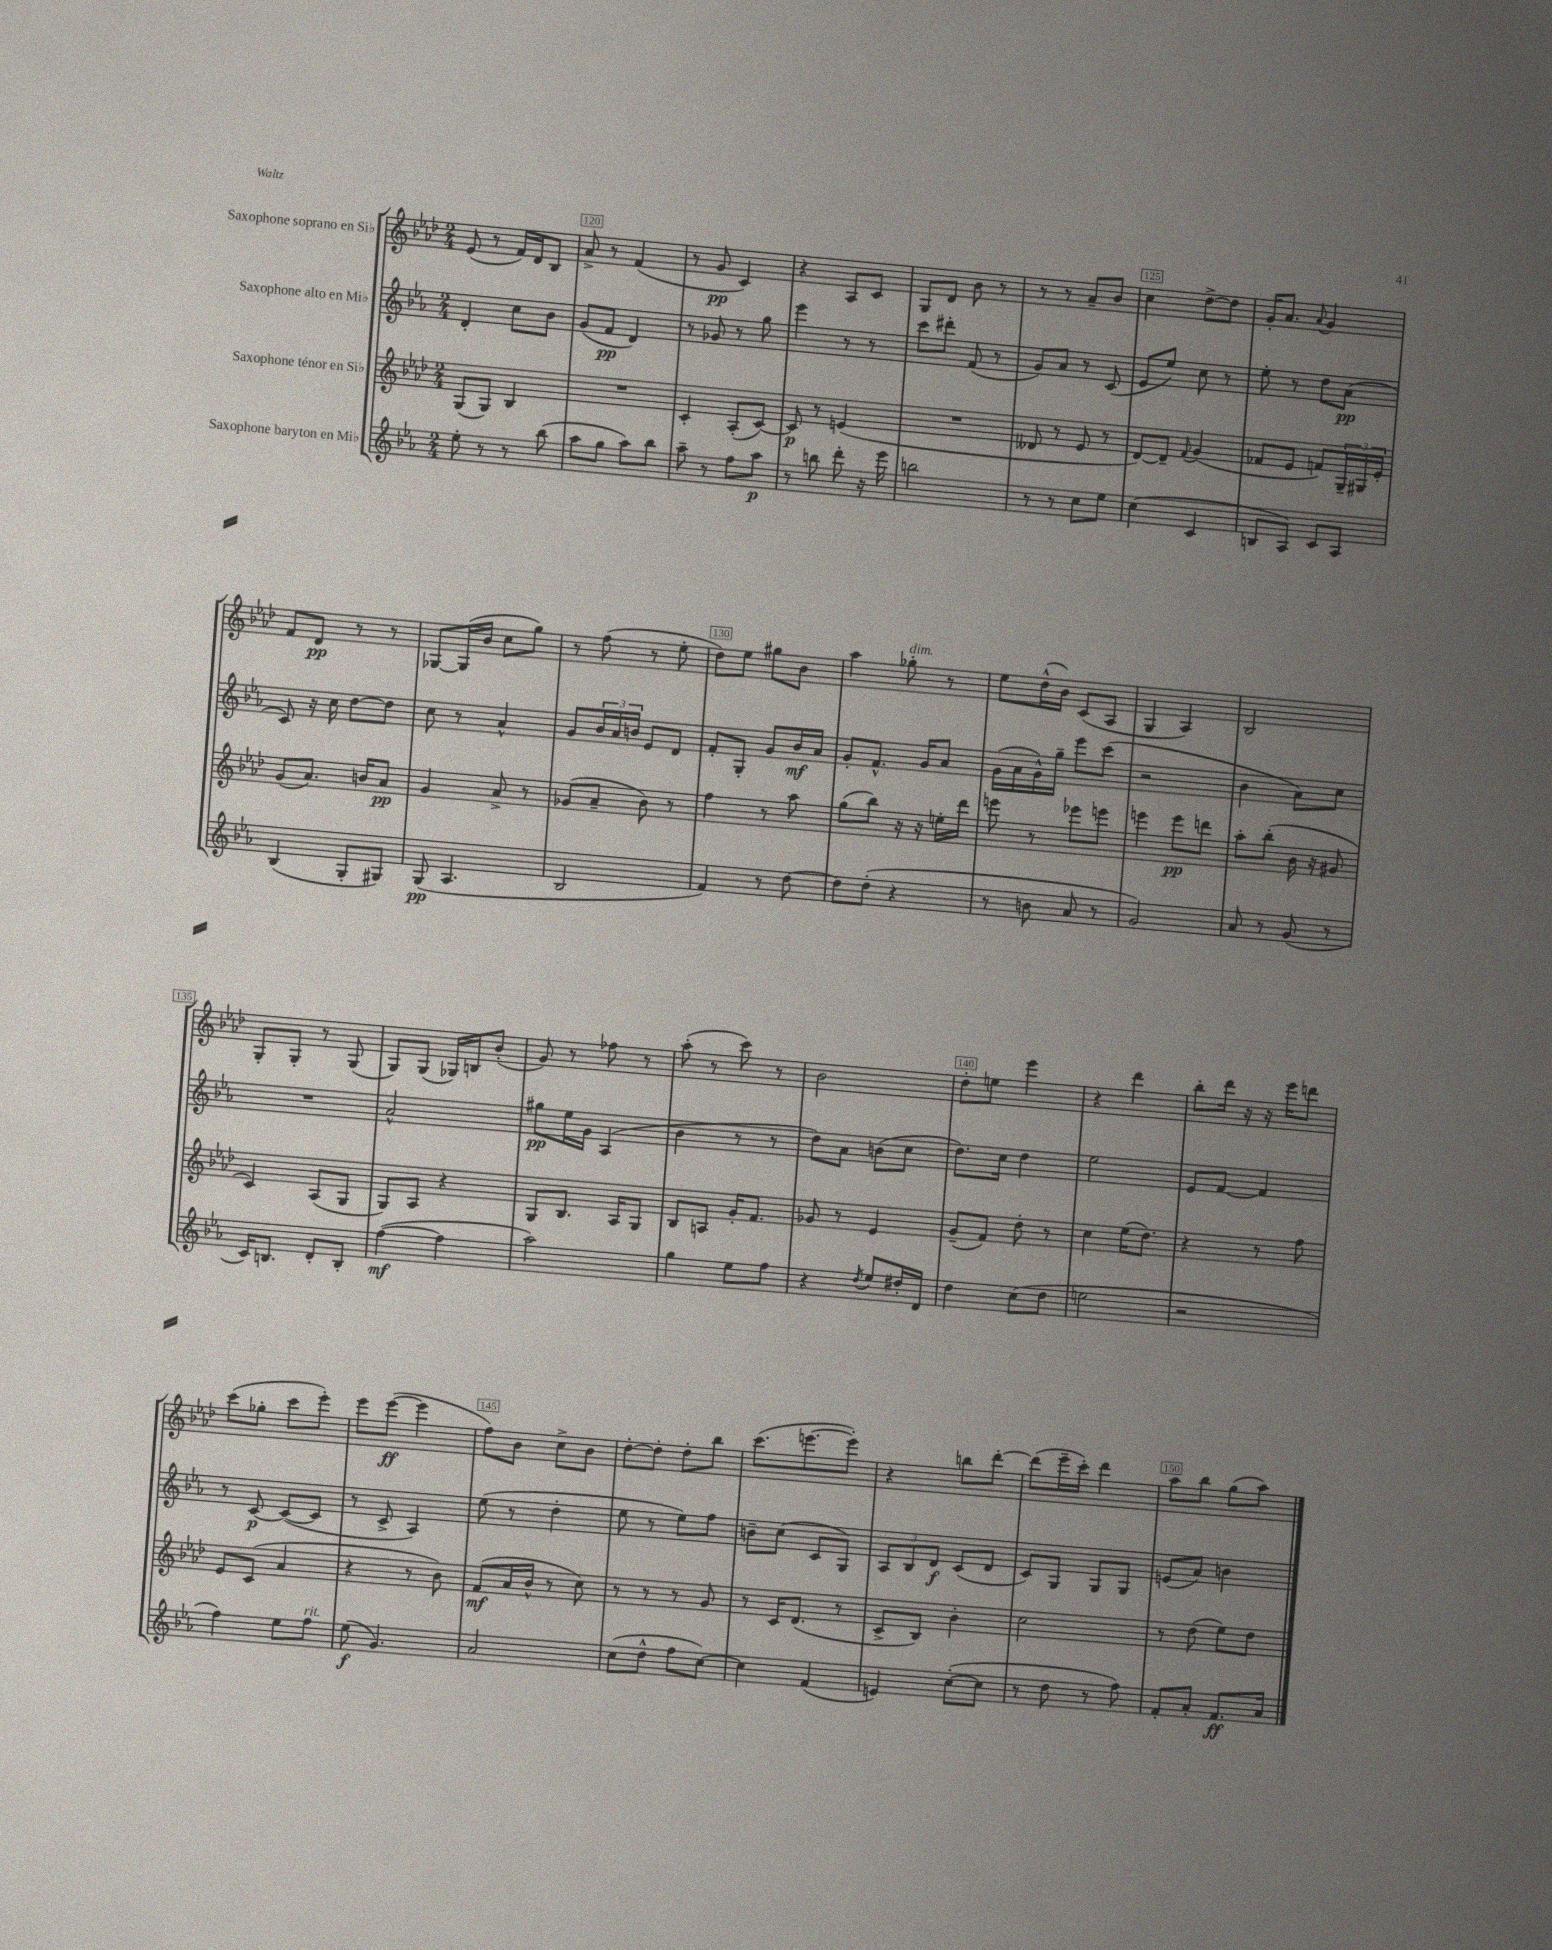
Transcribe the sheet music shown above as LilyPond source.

<<
\new StaffGroup <<
\new Staff = "s0" \with { instrumentName = "Saxophone soprano en Sib" } {
    \clef treble \key aes \major \numericTimeSignature \time 2/4
    ees'8( r8 f'16) des'16 bes8 |
    aes'8-> r8 f'4( |
    r8 g'8\pp c'4) |
    r4 aes8 c'8 |
    g8 des'8 bes'8 r8 |
    r8 r8 aes'8-- bes'8 |
    c''4 des''8~-> des''8 |
    g'16-. aes'8. \appoggiatura { aes'8 } g'4 |
    f'8 des'8\pp r8 r8 |
    ges8~ ges16( bes'16 c''8 g''8) |
    r8 f''8( r8 ees''8-. |
    des''8) ees''8 gis''8 bes'8 |
    aes''4 ges''8-.^\markup { \italic "dim." } r8 |
    ees''8 des''16-^( bes'16) c'8( aes8 |
    g4 aes4) |
    bes2 |
    g8-. g8-. r8 g8( |
    g8) g8( ges16) b16 bes'8-.( |
    g'8) r8 fes''8 r8 |
    aes''8-.( r8 c'''8) r8 |
    bes'2 |
    des''8-. e''8 ees'''4 |
    r4 des'''4 |
    bes''8-. des'''16 r16 r16 ees'''16 d'''8 |
    c'''8( ges''8-. c'''8 ees'''8-.) |
    ees'''8 ees'''8~\ff( ees'''4 |
    f''8) bes'8 c''8-> bes'8 |
    des''8~-. des''8-. des''8-. bes''8 |
    c'''8.( e'''8.~ e'''8-.) |
    r4 b''8 des'''8~-. |
    des'''8( ees'''16-- c'''16-.) des'''4 |
    aes''8 bes''8 g''8( aes''8) \bar "|." |
}
\new Staff = "s1" \with { instrumentName = "Saxophone alto en Mib" } {
    \clef treble \key ees \major \numericTimeSignature \time 2/4
    d'4-. c''8 bes'8 |
    g'8( f'8\pp d'4) |
    r8 ges'8 r8 g''8 |
    ees'''4 r8 r8 |
    c'''8 dis'''8-. f'8( r8 |
    g'8) aes'8 r8 c'8( |
    ees'8 ees''8) c''8 r8 |
    ees''8-. r8 d''8 aes'8\pp( |
    c'8) r16 c''16 d''8~ d''8 |
    c''8 r8 aes'4-^ |
    g'8 \tuplet 3/2 { bes'16 aes'16 b'16 } ees'8 d'8 |
    f'8-. g8-. g'8 bes'16\mf aes'16 |
    g'8-. f'8.-^ g'16 aes'8 |
    g'16( aes'16 g'16-^) g''16-- ees'''8 c'''8( |
    r2 |
    bes'4 aes'8) c''8 |
    R2 |
    aes'2-^ |
    gis''8\pp ees''16 g'16 aes4( |
    bes'4 r8 r8 |
    d''8) aes'8 b'8( c''8 |
    d''8.) c''16 d''4 |
    ees''2 |
    ees'8 f'8~ f'4 |
    r8 c'8~\p c'8~( c'8 |
    r8 c'8-> aes4) |
    ees''8( r8 d''4-. |
    ees''8 r8 ees''8) f''8 |
    b'8-- c''8( c'8 g8) |
    \tuplet 3/2 { aes8 bes8 d'8\f } c'8( d'8 |
    c'8) g8 g8 g8 |
    e'8( aes'8) b'4 \bar "|." |
}
\new Staff = "s2" \with { instrumentName = "Saxophone ténor en Sib" } {
    \clef treble \key aes \major \numericTimeSignature \time 2/4
    g8( g8) bes4 |
    R2 |
    c'4-. aes8-.( c'8~) |
    c'8\p r8 e'4( |
    R2 |
    deses'8 r8 ees'8 r8 |
    des'8~) des'8-- \appoggiatura { f'8 } g'4( |
    fes'8 ees'8 f'8) \tuplet 3/2 { g16-- gis16 ees'16-. } |
    g'8( aes'8.) b'16 aes'8\pp |
    g'4 aes'8-> r8 |
    ges'8( aes'8-- bes'8) r8 |
    f''4 r8 aes''8 |
    g''8( bes''8) r16 r16 e''16-. des'''16 |
    e'''8 r8 ees'''8 e'''8 |
    e'''4 e'''8\pp d'''8 |
    aes''8-. bes''8-.( bes'16 r16 gis'8 |
    c'4) aes8( g8 |
    g8) aes8 r4 |
    g8 bes8. aes16 g8 |
    bes8 a8 g'16-. f'8. |
    ges'8 r8 ees'4 |
    g'8--( f'8) des''8-. r8 |
    c''4 ees''16( des''8.) |
    r4 r8 f''8 |
    ees'8 c'8( aes'4 |
    r4 r8 bes'8) |
    f'8\mf( aes'16 bes'16-^ r8 c''8) |
    r8 r8 r8 g'8 |
    r8 c'16 des'8.( r8 |
    c'8-> bes8) bes'4-. |
    c''2 |
    r8 des''8( ees''8) des''8 \bar "|." |
}
\new Staff = "s3" \with { instrumentName = "Saxophone baryton en Mib" } {
    \clef treble \key ees \major \numericTimeSignature \time 2/4
    ees''8-. r8 r8 bes''8( |
    aes''8 g''8 aes''8) bes''8 |
    aes''8-- r8 f''8 aes''8\p |
    r8 b''8 d'''8-. r16 ees'''16 |
    b''2 |
    r8 r8 c''8 ees''8 |
    c''4( c'4 |
    b8 aes8) c'8 aes8 |
    bes4( g8-. gis8) |
    g8\pp( aes4. |
    bes2 |
    f'4) r8 d''8~ |
    d''8 d''8-.( r4 |
    r8 b'8 aes'8 r8 |
    g'2) |
    aes'8 r8 g'8( r8 |
    c'16) b8. d'8-. b8-. |
    f''4~\mf( f''4 |
    aes''2) |
    g''4 ees''8 f''8 |
    r4 \acciaccatura { d''8 } ees''8 dis''16-. d'16 |
    d''4 c''8( d''8 |
    e''2 |
    r2 |
    f''4) ees''8 f''8^\markup { \italic "rit." } |
    ees''8\f( g'4.) |
    aes'2 |
    c''8( d''8-^ f''8 c''8~) |
    c''4 f'4( |
    e'4) c''8~-.( c''8 |
    r8 d''8 r8 f''8) |
    f'8-. aes'8-. f'8.\ff aes'16 \bar "|." |
}
>>
>>
\layout { \context { \Score currentBarNumber = #119 \override BarNumber.break-visibility = ##(#f #t #t) barNumberVisibility = #(every-nth-bar-number-visible 5) \override BarNumber.stencil = #(make-stencil-boxer 0.1 0.3 ly:text-interface::print) } }
